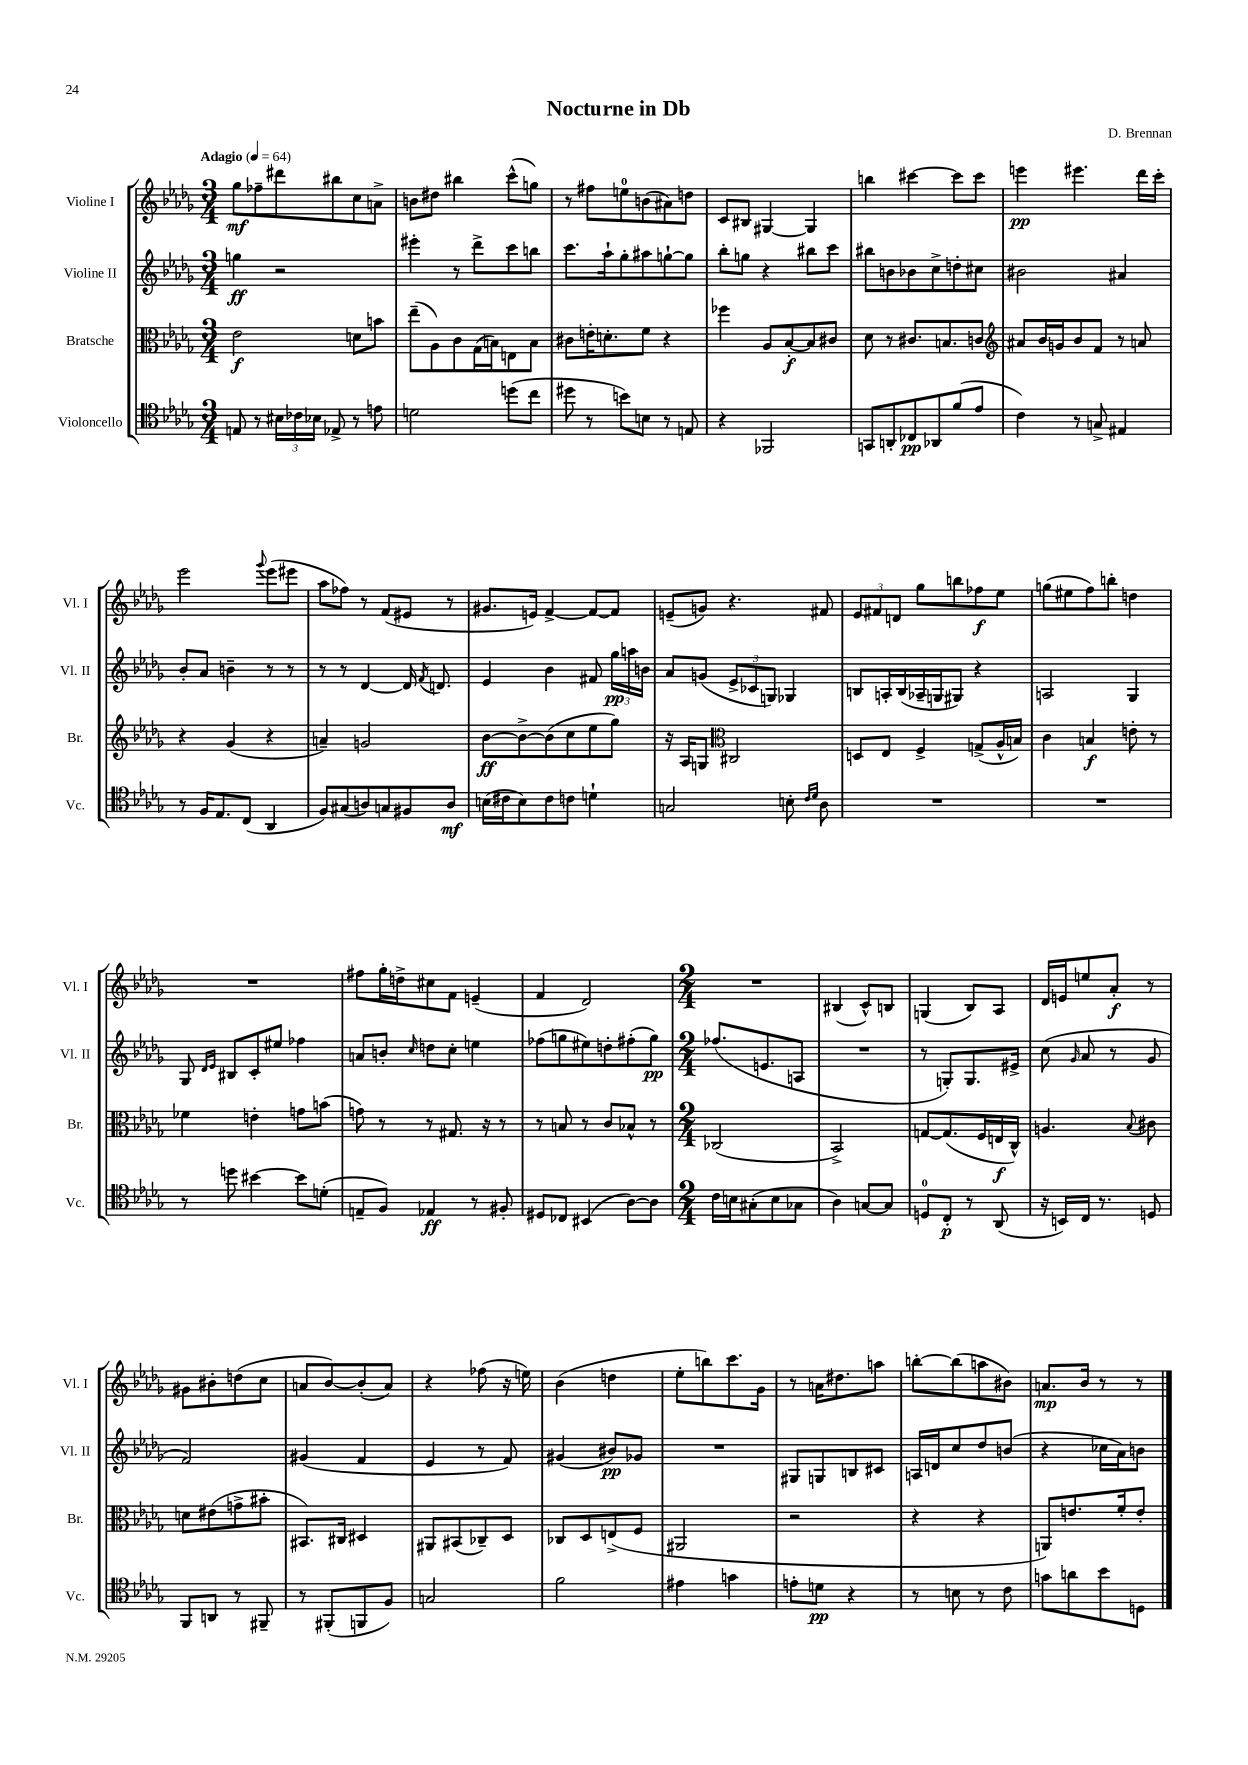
\header { title = "Nocturne in Db" composer = "D. Brennan" }
<<
\new StaffGroup <<
\new Staff = "s0" \with { instrumentName = "Violine I" shortInstrumentName = "Vl. I" } {
    \clef treble \key des \major \numericTimeSignature \time 3/4 \tempo "Adagio" 4 = 64
    \autoBeamOff ges''8[\mf fes''8-- dis'''8 bis''8 c''8 a'8]-> |
    b'8[ dis''8] bis''4 c'''8[-^( g''8]) |
    r8 fis''8[ e''8-0 b'8( ais'8) d''8] |
    c'8[ bis8] gis4~ gis4 |
    b''4 cis'''4~ cis'''8[ cis'''8] |
    e'''4\pp eis'''4. des'''16[ c'''16]-. |
    ees'''2 \appoggiatura { ges'''8 } ees'''8[( eis'''8] |
    aes''8[ fes''8]) r8 f'8[( eis'8] r8 |
    gis'8.[ e'16]) f'4~-> f'8[~ f'8] |
    e'8[--( g'8]) r4. fis'8 |
    \tuplet 3/2 { ees'8[ fis'8 d'8] } ges''8[ b''8 fes''8\f ees''8] |
    g''8[( eis''8 f''8) b''8]-. d''4 |
    R2. |
    fis''8[ ges''16-. d''16-> cis''8 f'8] e'4--( |
    f'4 des'2) |
    \numericTimeSignature \time 2/4 R2 |
    bis4( c'8[-^) b8] |
    g4( bes8[) aes8] |
    des'16[ e'16 e''8 aes'8]-.\f r8 |
    gis'8[ bis'8-. d''8( c''8] |
    a'8[ bes'8~) bes'8-.( a'8]) |
    r4 fes''8( r16 e''16) |
    bes'4( d''4 |
    ees''8[-. b''8) c'''8. ges'16] |
    r8 a'16[ dis''8. a''8] |
    b''8[~-. b''8( a''8 bis'8]) |
    a'8.[\mp bes'16] r8 r8 \bar "|." |
}
\new Staff = "s1" \with { instrumentName = "Violine II" shortInstrumentName = "Vl. II" } {
    \clef treble \key des \major \numericTimeSignature \time 3/4
    \autoBeamOff g''4\ff r2 |
    eis'''4-. r8 des'''8[-> c'''8 b''8] |
    c'''8.[ aes''16-! ges''8-. ais''8 g''8~-! g''8] |
    bes''8[-. g''8] r4 bis''8[ c'''8] |
    bis''8[ b'8 bes'8 c''8-> d''8-. cis''8] |
    bis'2 ais'4 |
    bes'8[-. aes'8] b'4-- r8 r8 |
    r8 r8 des'4~ des'16 \acciaccatura { f'8 } d'8. |
    ees'4 bes'4 fis'8 \tuplet 3/2 { ges''16[\pp a''16 b'16] } |
    aes'8[ g'8]( \tuplet 3/2 { ees'8[-> ces'8 g8]) } ges4 |
    b8[ a16-. b16( aes16-- g16 gis8]) r4 |
    a2 ges4 |
    ges8 \grace { des'16[ ees'16] } bis8[ c'8-. eis''8] fes''4 |
    a'8[ b'8]-. \grace { c''16 } d''8[ c''8]-. e''4 |
    fes''8[( g''8 eis''8) d''8-. fis''8-.( g''8]\pp) |
    \numericTimeSignature \time 2/4 fes''8.[( e'8. a8] |
    R2 |
    r8 g8[-.) g8. eis'16]-> |
    c''8( \grace { ges'16 } aes'8 r8 ges'8 |
    f'2) |
    gis'4( f'4 |
    ees'4 r8 f'8) |
    gis'4( bis'8[\pp) ges'8] |
    R2 |
    gis8[ g8 b8 cis'8] |
    a16[ d'16 c''8 des''8 b'8]( |
    r4 ces''16[ aes'16) b'8] \bar "|." |
}
\new Staff = "s2" \with { instrumentName = "Bratsche" shortInstrumentName = "Br." } {
    \clef alto \key des \major \numericTimeSignature \time 3/4
    \autoBeamOff ees'2\f d'8[ b'8] |
    ees''8[--( aes8) c'8 ges16( b16) e8 b8] |
    cis'8[ e'16-. d'8.-. f'8] r4 |
    fes''4 aes8[ bes8~-.\f bes8 cis'8] |
    des'8 r8 cis'8.[ b8. c'8] |
    \clef treble ais'8[ bes'16 g'16 bes'8 f'8] r8 a'8 |
    r4 ges'4( r4 |
    a'4--) g'2 |
    bes'8[~\ff bes'8~-> bes'8( c''8 ees''8 ges''8]) |
    r16 aes16[ g8] \clef alto cis2 |
    d8[ ees8] f4-> g8[->( aes16-^ b16]) |
    c'4 b4\f e'8-. r8 |
    fes'4 e'4-. g'8[ b'8]( |
    g'8) r8 r8 gis8. r16 r8 |
    r8 b8 r8 c'8[ bes8]-^ r8 |
    \numericTimeSignature \time 2/4 ces2( |
    bes,2->) |
    g8[~ g8.( f16 e16\f c16]-^) |
    a4. \appoggiatura { bes8 } cis'8 |
    d'8[ eis'8( g'8-> bis'8]-. |
    bis,8.[) cis16] dis4 |
    ais,8[ bis,8( ces8--) des8] |
    ces8[ des8 e8->( f8] |
    ais,2 |
    r2 |
    r4 r4 |
    a,8[) e'8. f'16-. e'8]-. \bar "|." |
}
\new Staff = "s3" \with { instrumentName = "Violoncello" shortInstrumentName = "Vc." } {
    \clef tenor \key des \major \numericTimeSignature \time 3/4
    \autoBeamOff e8 r8 \tuplet 3/2 { bis16[ ces'16 bes16] } ees8-> r8 e'8 |
    d'2 d''8[( c''8] |
    dis''8 r8 b'8[) b8] r8 e8 |
    r4 fes,2 |
    g,8[ a,8-. ces8\pp aes,8 f'8( ees'8] |
    c'4) r8 g8-> eis4 |
    r8 f16[ ees8. c8]( aes,4 |
    f8[) gis8( a8) g8 fis8 a8]\mf |
    b16[( cis'16 b8) cis'8 c'8] d'4-! |
    g2 b8-. \grace { c'16[ des'16] } aes8 |
    R2. |
    R2. |
    r8 d''8 bis'4~ bis'8[ d'8]-.( |
    e8[-- f8]) ees4\ff r8 fis8-. |
    dis8[ ces8] bis,4( aes8[~) aes8] |
    \numericTimeSignature \time 2/4 c'16[ b16 gis8-.( b8 ges8] |
    aes4) g8[~ g8] |
    d8[-0 c8]-.\p r8 aes,8( |
    r16 b,16[) c16] r8. d8 |
    f,8[ a,8] r8 fis,8-- |
    r8 fis,8[-.( f,8 f8]) |
    g2 |
    f'2 |
    eis'4 g'4 |
    e'8[-. d'8]\pp r4 |
    r8 b8 r8 c'8 |
    g'8[ a'8 bes'8 d8] \bar "|." |
}
>>
>>
\layout { \context { \Score \remove "Bar_number_engraver" } }
